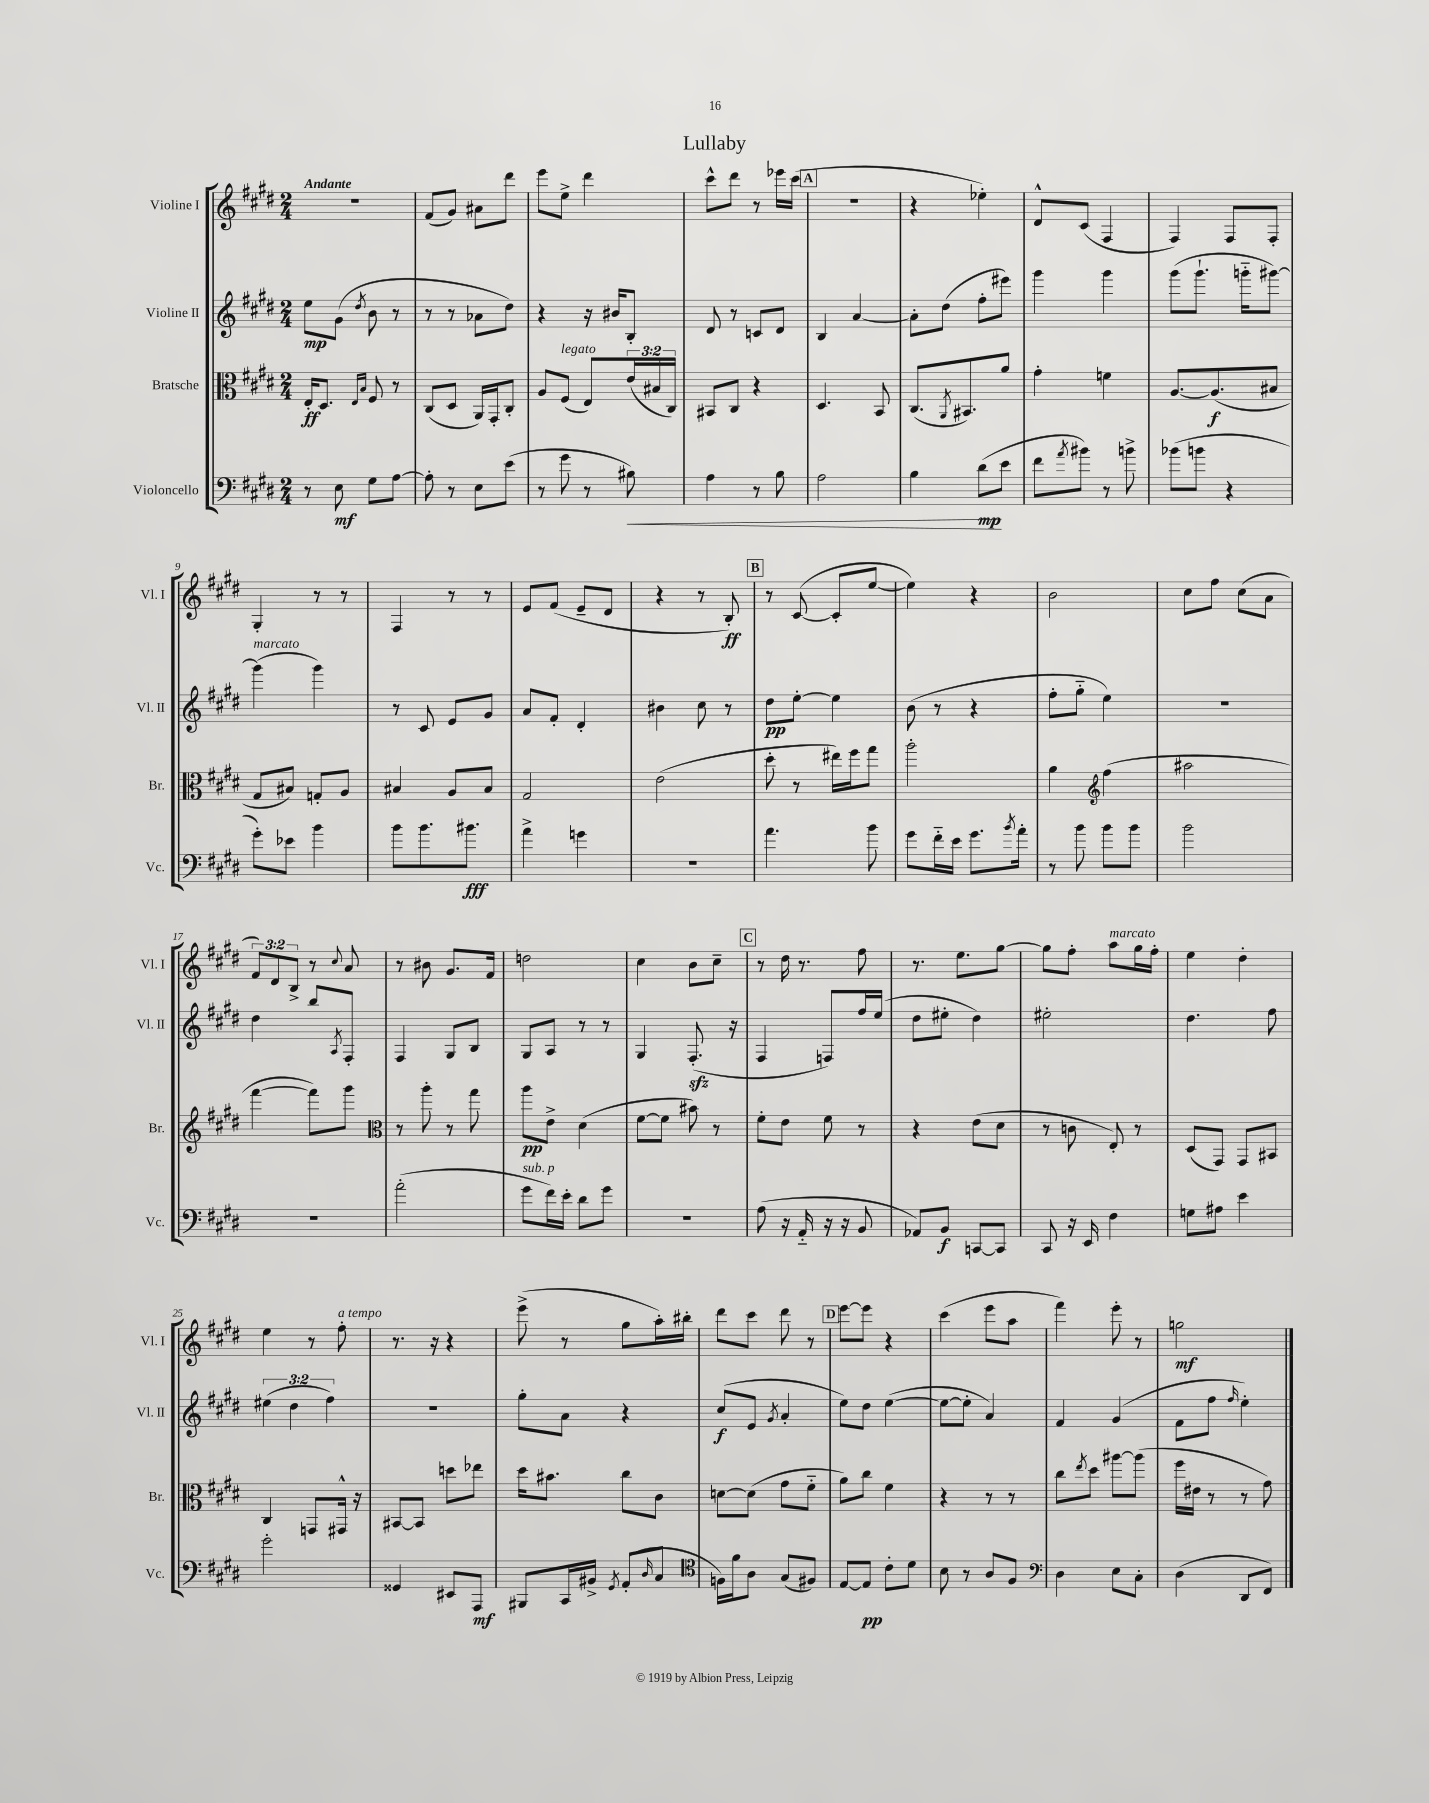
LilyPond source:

\header { title = "Lullaby" }
<<
\new StaffGroup <<
\new Staff = "s0" \with { instrumentName = "Violine I" shortInstrumentName = "Vl. I" } {
    \clef treble \key e \major \numericTimeSignature \time 2/4 \override Staff.TupletNumber.text = #tuplet-number::calc-fraction-text \tempo "Andante"
    r2 |
    fis'8( gis'8) ais'8 dis'''8 |
    e'''8 e''8-> dis'''4 |
    cis'''8-^ dis'''8 r8 ees'''16 cis'''16( |
    \mark \markup { \box "A" } R2 |
    r4 ees''4-.) |
    dis'8-^ cis'8( fis4 |
    fis4) fis8 fis8-. |
    gis4-. r8 r8 |
    fis4 r8 r8 |
    e'8 fis'8( e'8-- dis'8 |
    r4 r8 b8-.\ff) |
    \mark \markup { \box "B" } r8 cis'8~( cis'8-. e''8~ |
    e''4) r4 |
    b'2 |
    cis''8 fis''8 cis''8( a'8 |
    \tuplet 3/2 { fis'8) dis'8 b8-> } r8 \appoggiatura { cis''8 } a'8 |
    r8 bis'8 gis'8. fis'16 |
    d''2 |
    cis''4 b'8 cis''8-- |
    \mark \markup { \box "C" } r8 dis''16 r8. fis''8 |
    r8. e''8. gis''8~ |
    gis''8 fis''8-. a''8^\markup { \italic "marcato" } gis''16 fis''16-. |
    e''4 dis''4-. |
    e''4 r8 fis''8-.^\markup { \italic "a tempo" } |
    r8. r16 r4 |
    e'''8->( r8 gis''8 a''16-.) bis''16-. |
    dis'''8 cis'''8 dis'''8 r8 |
    \mark \markup { \box "D" } e'''8~ e'''8 r4 |
    cis'''4( e'''8 a''8 |
    fis'''4) e'''8-. r8 |
    g''2\mf \bar "|." |
}
\new Staff = "s1" \with { instrumentName = "Violine II" shortInstrumentName = "Vl. II" } {
    \clef treble \key e \major \numericTimeSignature \time 2/4 \override Staff.TupletNumber.text = #tuplet-number::calc-fraction-text
    e''8\mp gis'8( \acciaccatura { dis''8 } b'8 r8 |
    r8 r8 aes'8 dis''8) |
    r4 r16 bis'16 b8-. |
    dis'8 r8 c'8 dis'8 |
    \mark \markup { \box "A" } b4 a'4~ |
    a'8-. dis''8( fis''8-. eis'''8) |
    gis'''4 gis'''4 |
    gis'''8( gis'''8.-! g'''16-_ gis'''8~) |
    gis'''4^\markup { \italic "marcato" }( gis'''4) |
    r8 cis'8 e'8 gis'8 |
    a'8 fis'8-. dis'4-. |
    bis'4 cis''8 r8 |
    \mark \markup { \box "B" } dis''8\pp e''8~-. e''4 |
    b'8( r8 r4 |
    fis''8-. gis''8-_ e''4) |
    r2 |
    dis''4 b''8 \acciaccatura { a8 } fis8-. |
    fis4 gis8 b8 |
    gis8 a8 r8 r8 |
    gis4 fis8.-.\sfz( r16 |
    \mark \markup { \box "C" } fis4 f8) fis''16 e''16( |
    dis''8 eis''8-. dis''4) |
    eis''2-. |
    dis''4. fis''8 |
    \tuplet 3/2 { eis''4( dis''4 fis''4) } |
    R2 |
    gis''8-. a'8 r4 |
    cis''8\f( e'8 \acciaccatura { gis'8 } a'4-. |
    \mark \markup { \box "D" } e''8) dis''8 e''4~( |
    e''8~ e''8-. a'4) |
    fis'4 gis'4( |
    fis'8 fis''8 \grace { fis''16 } e''4-.) \bar "|." |
}
\new Staff = "s2" \with { instrumentName = "Bratsche" shortInstrumentName = "Br." } {
    \clef alto \key e \major \numericTimeSignature \time 2/4 \override Staff.TupletNumber.text = #tuplet-number::calc-fraction-text
    e16-.\ff dis8. \grace { e16 b16 } fis8 r8 |
    cis8( dis8 a,16) gis,16-. cis8-. |
    a8 fis8^\markup { \italic "legato" }( e8) \tuplet 3/2 { e'16( bis16 cis16) } |
    bis,8 cis8 r4 |
    \mark \markup { \box "A" } dis4. b,8 |
    cis8.( \acciaccatura { a,8 } bis,8.) a'8 |
    gis'4-. f'4 |
    a8.~ a8.\f( bis8 |
    gis8 bis8) g8-. a8 |
    bis4 a8 bis8 |
    gis2 |
    e'2( |
    \mark \markup { \box "B" } dis''8-. r8 eis''16) fis''16 gis''8 |
    a''2-. |
    a'4 \clef treble fis''4( |
    ais''2 |
    fis'''4~ fis'''8) gis'''8 |
    \clef alto r8 a''8-. r8 gis''8 |
    a''8\pp e'8-> dis'4( |
    fis'8~ fis'8 bis'8) r8 |
    \mark \markup { \box "C" } fis'8-. e'8 fis'8 r8 |
    r4 e'8( dis'8 |
    r8 c'8 e8-.) r8 |
    dis8( gis,8) gis,8 bis,8 |
    cis4 g,8 gis,16-^ r16 |
    bis,8~ bis,8 d''8 ees''8 |
    dis''16 bis'8. cis''8 cis'8 |
    d'8~ d'8( gis'8 fis'8-_ |
    \mark \markup { \box "D" } a'8) cis''8 fis'4 |
    r4 r8 r8 |
    cis''8 \acciaccatura { e''8 } dis''8 ais''8~ ais''8( |
    fis''16 eis'16 r8 r8 gis'8) \bar "|." |
}
\new Staff = "s3" \with { instrumentName = "Violoncello" shortInstrumentName = "Vc." } {
    \clef bass \key e \major \numericTimeSignature \time 2/4
    r8 e8\mf gis8 a8~ |
    a8-. r8 e8 e'8( |
    r8 gis'8 r8 bis8\<) |
    a4 r8 b8 |
    \mark \markup { \box "A" } a2 |
    b4 dis'8\mp\!( e'8 |
    fis'8 \acciaccatura { a'8 } bis'8) r8 b'8-> |
    bes'8( b'8 r4 |
    gis'8-.) ees'8 b'4 |
    b'8 b'8. bis'8.\fff |
    a'4-> g'4 |
    R2 |
    \mark \markup { \box "B" } a'4. b'8 |
    gis'8 fis'16-_ e'16 gis'8. \acciaccatura { b'8 } a'16-. |
    r8 b'8 b'8 b'8 |
    b'2 |
    R2 |
    a'2-.( |
    gis'8^\markup { \italic "sub. p" } fis'16) e'16-. dis'8 gis'8 |
    R2 |
    \mark \markup { \box "C" } a8( r16 a,16-_ r16 r16 b,8 |
    aes,8) b,8\f c,8~ c,8 |
    cis,8 r16 e,16 fis4 |
    g8 ais8 e'4 |
    gis'2-. |
    gisis,4 eis,8 a,,8\mf |
    bis,,8 cis,16 bis,16-> \acciaccatura { gis,8 } a,8-.( \grace { dis16 } cis8 |
    \clef tenor f16) fis'16 a8 gis8( fis8) |
    \mark \markup { \box "D" } e8~ e8\pp cis'8-. dis'8 |
    b8 r8 a8 fis8 |
    \clef bass dis4 e8 cis8-. |
    dis4( dis,8 fis,8) \bar "|." |
}
>>
>>
